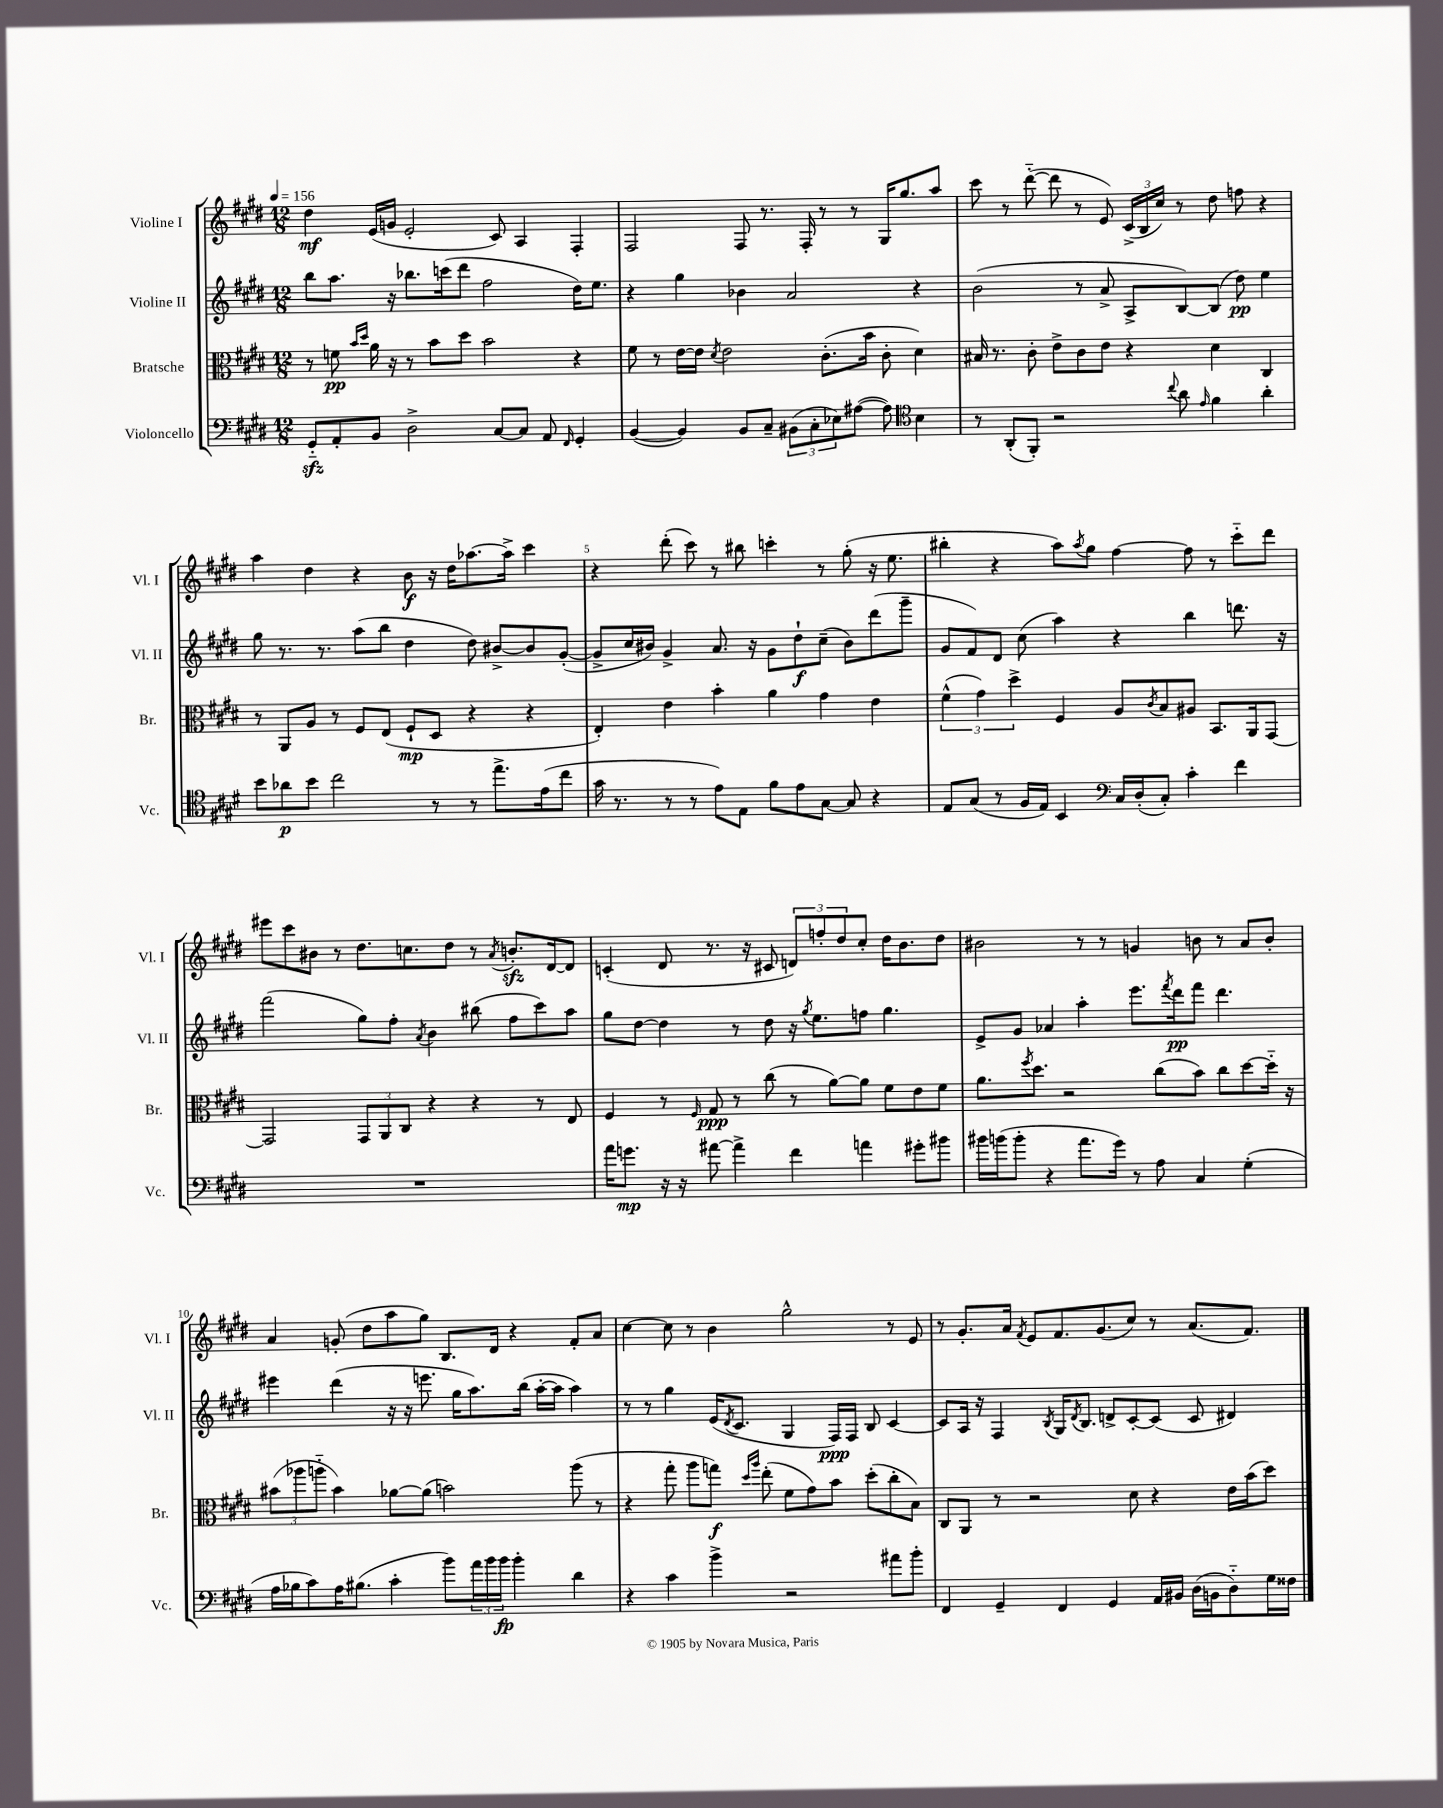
<<
\new StaffGroup <<
\new Staff = "s0" \with { instrumentName = "Violine I" shortInstrumentName = "Vl. I" } {
    \clef treble \key e \major \numericTimeSignature \time 12/8 \tempo 4 = 156
    dis''4\mf e'16( g'16 e'2-. cis'8) a4 fis4-. |
    fis2 fis8 r8. fis16-. r8 r8 gis16 gis''8. a''8 |
    cis'''8 r8 dis'''8~-_( dis'''8 r8 e'8) \tuplet 3/2 { cis'16->( b16 cis''16) } r8 dis''8 f''8 r4 |
    a''4 dis''4 r4 b'8\f r16 dis''16 aes''8.~ aes''16-> cis'''4 |
    r4 dis'''8-.( cis'''8) r8 bis''8 c'''4-. r8 gis''8-.( r16 e''8. |
    bis''4-. r4 a''8) \acciaccatura { a''8 } gis''8 fis''4~ fis''8 r8 cis'''8-_ dis'''8 |
    eis'''8 cis'''8 bis'8 r8 dis''8. c''8. dis''8 r8 \acciaccatura { a'8 } b'8.-.\sfz dis'16~ dis'8 |
    c'4-.( dis'8 r8. r16 cis'8 \tuplet 3/2 { d'8) f''8-. dis''8 } cis''8-. dis''16 b'8. dis''8 |
    bis'2 r8 r8 g'4 b'8 r8 a'8 b'8-. |
    a'4 g'8-.( dis''8 a''8 gis''8) b8. dis'16 r4 fis'8-. a'8 |
    cis''4~ cis''8 r8 b'4 gis''2-^ r8 e'8 |
    r8 gis'8.-. a'16 \acciaccatura { fis'8 } e'8 fis'8. gis'8.( cis''8) r8 a'8.( fis'8.) \bar "|." |
}
\new Staff = "s1" \with { instrumentName = "Violine II" shortInstrumentName = "Vl. II" } {
    \clef treble \key e \major \numericTimeSignature \time 12/8
    b''8 a''8. r16 bes''8. c'''16( dis'''8 fis''2 dis''16) e''8. |
    r4 gis''4 bes'4 a'2 r4 |
    b'2( r8 a'8-> a8-> b8~) b8( dis''8\pp) e''4 |
    gis''8 r8. r8. a''8( b''8 dis''4 dis''8) bis'8~-> bis'8 gis'8~-.( |
    gis'8-> cis''16 bis'16) gis'4-> a'8. r16 gis'8 dis''8-!\f cis''8--( bis'8) dis'''8( gis'''8-- |
    gis'8 fis'8) dis'8 cis''8( a''4) r4 b''4 d'''8. r16 |
    fis'''2( gis''8) fis''8-. \acciaccatura { a'8 } b'4 bis''8( fis''8 cis'''8) a''8 |
    gis''8 dis''8~ dis''4 r8 dis''8 r16 \acciaccatura { gis''8 } e''8. f''8 gis''4. |
    e'8-> gis'8 aes'4 a''4-. e'''8. \acciaccatura { fis'''8 } dis'''16\pp fis'''8 dis'''4. |
    eis'''4 dis'''4( r16 r16 e'''8. gis''16 a''8.) b''16( a''16~-. a''16 a''4) |
    r8 r8 gis''4 e'16( \acciaccatura { dis'8 } cis'8. gis4 fis16\ppp) fis16 b8 cis'4~ |
    cis'8 a16 r16 fis4 \acciaccatura { b8 } gis16 \acciaccatura { dis'8 } b8. d'8-> cis'8~-. cis'8( cis'8 dis'4) \bar "|." |
}
\new Staff = "s2" \with { instrumentName = "Bratsche" shortInstrumentName = "Br." } {
    \clef alto \key e \major \numericTimeSignature \time 12/8
    r8 f'8\pp \grace { b'16 dis''16 } a'16 r16 r8 b'8 dis''8 b'2 r4 |
    fis'8 r8 e'16~ e'16 \acciaccatura { dis'8 } e'2 cis'8.-.( b'16 cis'8-. dis'4) |
    bis16 r8. cis'8-. e'8-> cis'8 e'8 r4 dis'4 cis4 |
    r8 a,8 a8 r8 fis8 e8( fis8-!\mp dis8 r4 r4 |
    e4-.) e'4 b'4-. a'4 gis'4 e'4 |
    \tuplet 3/2 { fis'4-^( gis'4) dis''4-> } fis4 a8 \acciaccatura { cis'8 } b8 ais8 b,8. a,16 gis,8~ |
    gis,2 \tuplet 3/2 { gis,8 a,8 cis8 } r4 r4 r8 e8 |
    fis4 r8 \grace { fis16 } gis8\ppp r8 cis''8( r8 a'8~) a'8 fis'8 e'8 fis'8 |
    a'8. \acciaccatura { fis''8 } dis''8. r2 cis''8( b'8) cis''8 dis''8~ dis''16-_ r16 |
    \tuplet 3/2 { bis'8( aes''8 a''8-_ } bis'4) aes'8~ aes'8( b'2) a''8( r8 |
    r4 gis''8-. a''8 g''8\f) \grace { dis''16 a''16 } e''8-.( fis'8 gis'8) b'8 dis''8-.( cis''8-. b8) |
    cis8 a,8 r8 r2 dis'8 r4 e'16 b'16( dis''8) \bar "|." |
}
\new Staff = "s3" \with { instrumentName = "Violoncello" shortInstrumentName = "Vc." } {
    \clef bass \key e \major \numericTimeSignature \time 12/8
    gis,8-_\sfz a,8-. b,8 dis2-> cis8~ cis8 a,8 \grace { fis,16 } gis,4-. |
    b,4~( b,4) b,8 cis8-- \tuplet 3/2 { bis,8( cis8-. ees8) } ais8~( ais8) \clef tenor b4 |
    r8 a,8-.( fis,8-.) r2 \appoggiatura { cis''8 } a'8 \grace { e'16 } fis'4 a'4-. |
    b'8 aes'8\p b'8 cis''2 r8 r8 e''8.-> e'16( cis''8 |
    gis'16 r8. r8 r8 e'8) e8 fis'8 e'8 gis8~ gis8 r4 |
    e8 gis8( r8 fis16 e16) b,4 \clef bass cis16 dis16-.( cis8-.) cis'4-. fis'4 |
    R1. |
    a'16 g'8.\mp r16 r16 ais'8~ ais'4-> fis'4 a'4 gis'8-. bis'8 |
    bis'16 b'16( b'8-. r4 a'8. gis'16) r8 a8 cis4 gis4-.( |
    a16 bes16 cis'8) a16 bis8.( cis'4-. b'8) \tuplet 3/2 { a'16 b'16 b'16\fp } b'4-. dis'4 |
    r4 cis'4 b'4-> r2 ais'8 b'8-. |
    fis,4 gis,4-- fis,4 gis,4 a,16 bis,16 dis16( b,16 dis8-_) gis16 fisis16 \bar "|." |
}
>>
>>
\layout { \context { \Score \override BarNumber.break-visibility = ##(#f #t #t) barNumberVisibility = #(every-nth-bar-number-visible 5) } }
